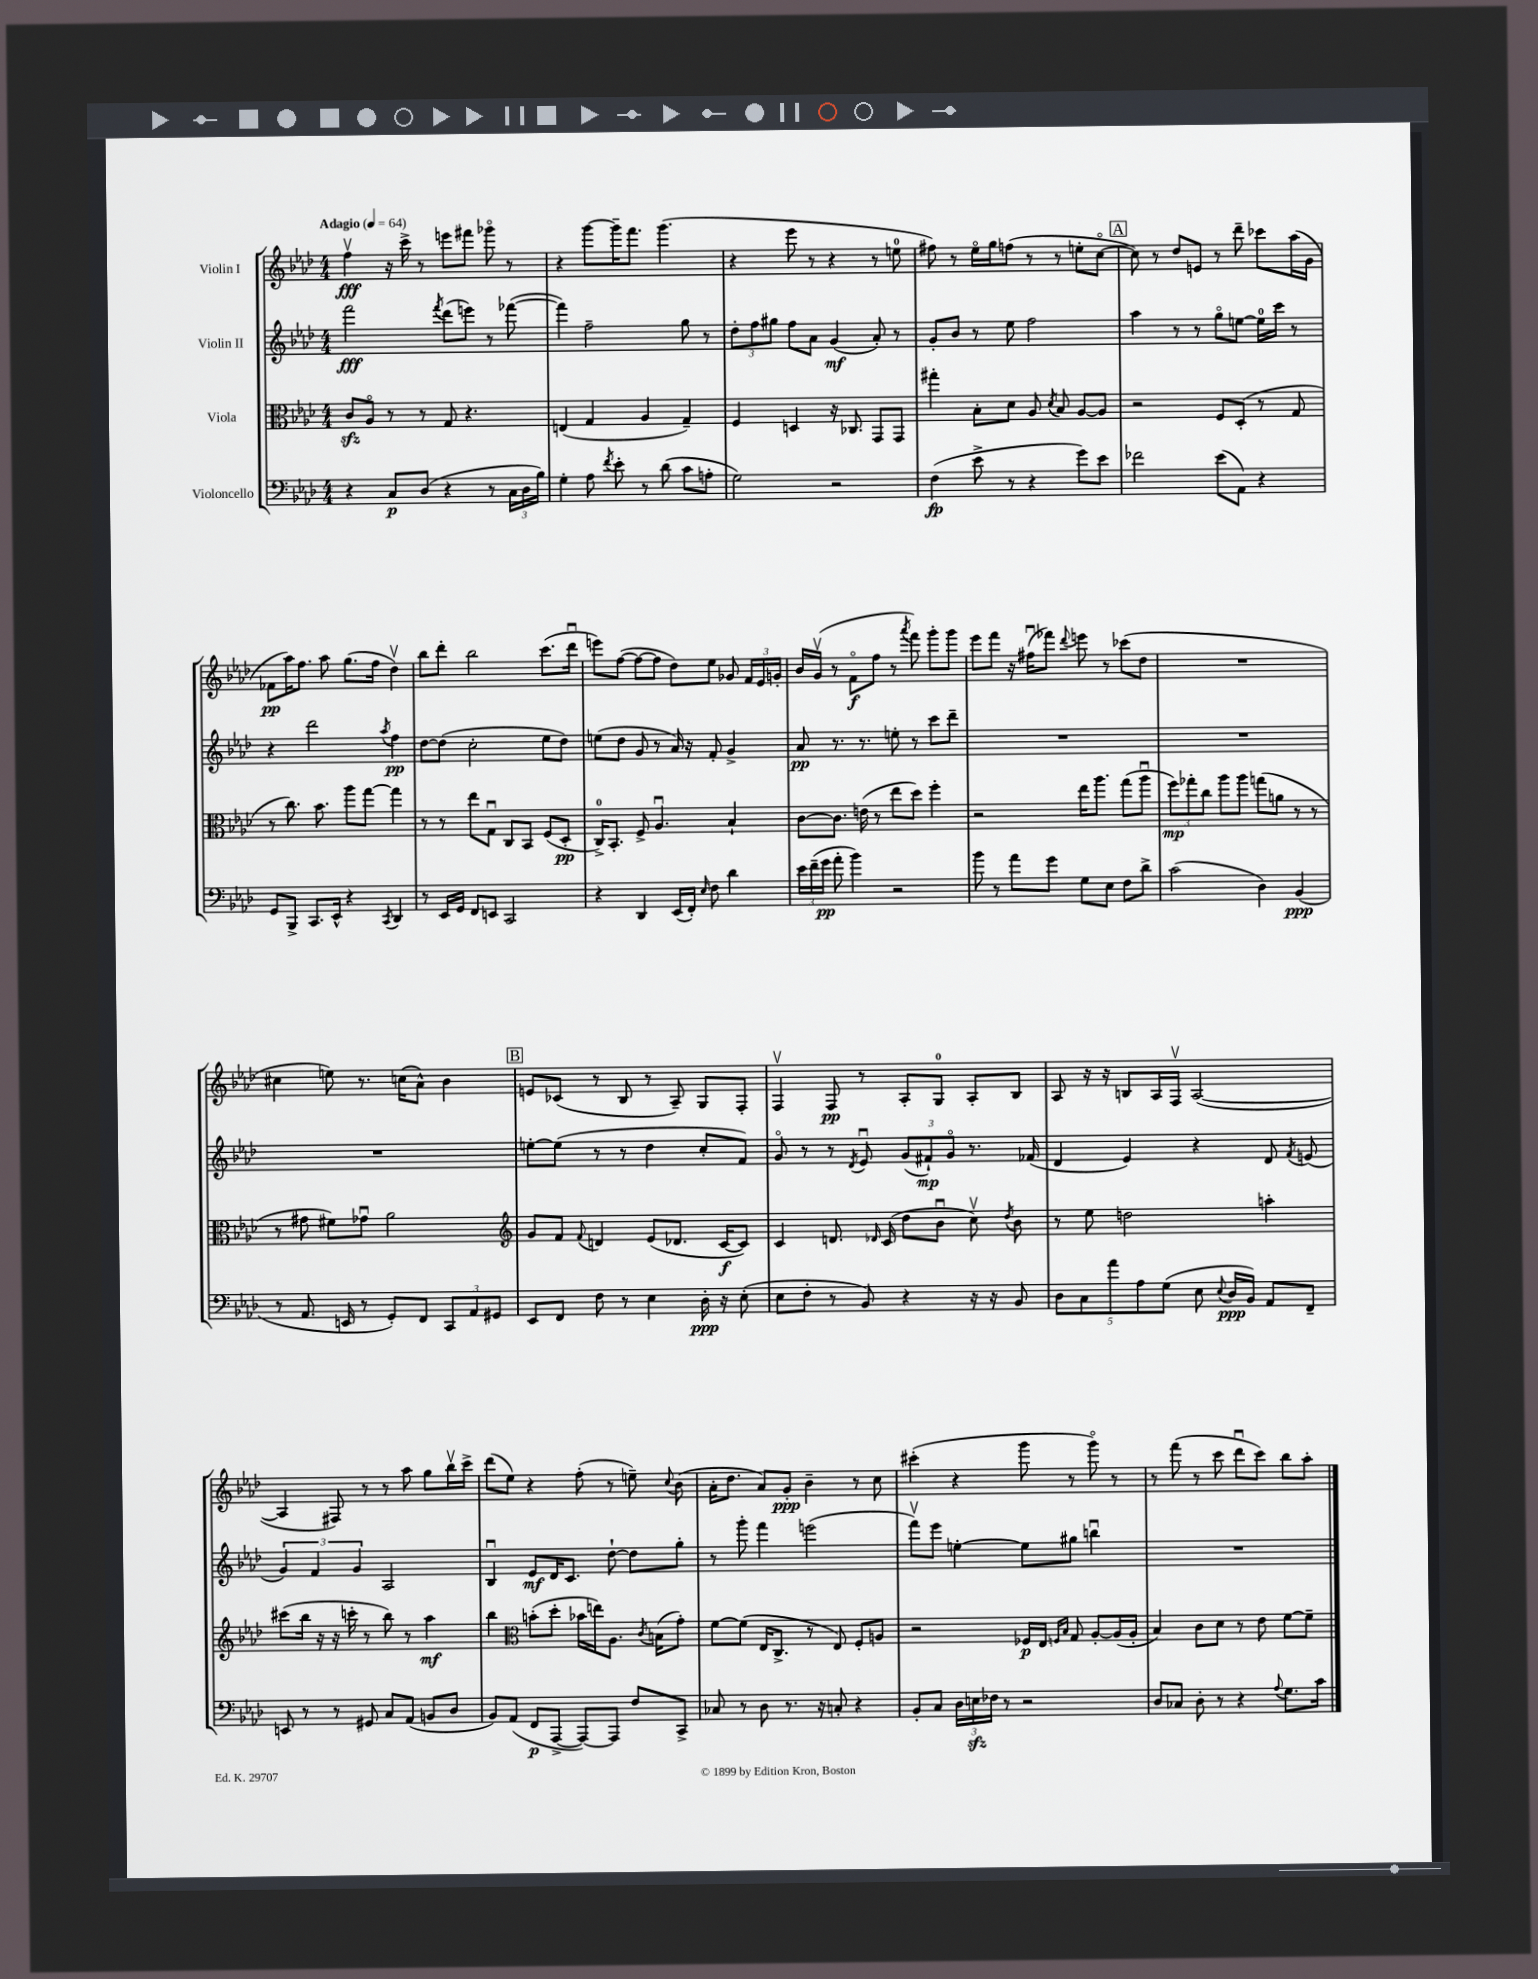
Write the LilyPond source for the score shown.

<<
\new StaffGroup <<
\new Staff = "s0" \with { instrumentName = "Violin I" } {
    \clef treble \key aes \major \numericTimeSignature \time 4/4 \tempo "Adagio" 4 = 64
    \autoBeamOff f''4\upbow\fff r16 c'''16-> r8 e'''8[ fis'''8] ges'''8\flageolet r8 |
    r4 g'''8[~ g'''16-- f'''8.] g'''4.( |
    r4 ees'''8 r8 r4 r8 e''8-0 |
    fis''8) r8 ees''16[\flageolet g''16 f''8]( r8 r8 e''8[-. c''8]~\flageolet |
    \mark \markup { \box "A" } c''8) r8 des''8[ e'8] r8 des'''8-- ces'''8[ aes''16( g'16] |
    fes'8[\pp aes''16) f''8.] aes''8 g''8.[( f''16] des''4\upbow) |
    bes''8[ des'''8]-. bes''2 c'''8.[( des'''16]\downbow |
    e'''8[) f''8]~( f''8[~ f''8] des''8[) ees''8] ges'8 \tuplet 3/2 { f'16[ ees'16 g'16]-. } |
    bes'16[ g'16]\upbow( r8 f'8[\flageolet\f f''8] r8 \acciaccatura { aes'''8 } f'''8) g'''8[-. g'''8] |
    ees'''8[ f'''8] r16 fis''16[\downbow( fes'''8]) \appoggiatura { des'''8 } e'''8 r8 ces'''8[( des''8] |
    R1 |
    cis''4 e''8) r8. c''16[( aes'8]-^) bes'4 |
    \mark \markup { \box "B" } e'8[ ces'8]( r8 bes8 r8 aes8--) g8[ f8]-. |
    f4\upbow f8\pp r8 aes8[-. g8]-0 aes8[-. bes8] |
    aes8 r16 r16 b8[ aes16 f16]\upbow aes2~( |
    aes4 fis8) r8 r8 aes''8 g''8[ bes''16\upbow c'''16]-> |
    des'''8[( ees''8]) r4 f''8-.( r8 e''8--) \appoggiatura { c''8 } bes'8( |
    aes'16[-. des''8.] aes'8[) g'8]-.\ppp bes'4-- r8 c''8 |
    cis'''4-.( r4 g'''8 r8 g'''8\flageolet) r8 |
    r8 f'''8( r8 c'''8 des'''8[\downbow c'''8]) bes''8[ aes''8]-. \bar "|." |
}
\new Staff = "s1" \with { instrumentName = "Violin II" } {
    \clef treble \key aes \major \numericTimeSignature \time 4/4
    \autoBeamOff f'''2\fff \acciaccatura { f'''8 } des'''8[( e'''8]) r8 fes'''8~( |
    fes'''4) f''2-- g''8 r8 |
    \tuplet 3/2 { des''8[-. f''8 gis''8] } f''8[ aes'8] g'4\mf( aes'8-.) r8 |
    g'8[-. bes'8] r8 ees''8 f''2 |
    \mark \markup { \box "A" } aes''4 r8 r8 g''8[\flageolet e''8]~ e''16[-0 c'''16] r8 |
    r4 des'''2 \acciaccatura { aes''8 } f''4\pp |
    des''8[~ des''8]( c''2-. ees''8[ des''8]) |
    e''8[( des''8] g'8 r8 aes'16) r16 f'8-. g'4-> |
    aes'8\pp r8. r8. e''8-. r8 c'''8[ des'''8]-- |
    R1 |
    R1 |
    R1 |
    \mark \markup { \box "B" } e''8[~-. e''8]( r8 r8 des''4 c''8[-. f'8]) |
    g'8\flageolet r8 r8 \acciaccatura { des'8 } ees'8\downbow \tuplet 3/2 { g'8[( fis'8-!\mp) g'8]\flageolet } r8. fes'16( |
    des'4 ees'4) r4 des'8 \acciaccatura { f'8 } e'8( |
    \tuplet 3/2 { g'4) f'4 g'4 } aes2 |
    bes4\downbow ees'8[\mf des'16 c'8.] des''8~-! des''8[ g''8]-. |
    r8 g'''8-. f'''4 e'''2( |
    f'''8[\upbow) ees'''8] e''4~-. e''8[ gis''8] b''4\downbow |
    R1 \bar "|." |
}
\new Staff = "s2" \with { instrumentName = "Viola" } {
    \clef alto \key aes \major \numericTimeSignature \time 4/4
    \autoBeamOff c'8[\sfz aes8]\flageolet r8 r8 g8 r4. |
    e4( g4 aes4 g4--) |
    f4 d4 r16 ces8. g,8[ g,8] |
    gis''4-. bes8[-. des'8] aes8 \acciaccatura { des'8 } bes8 aes8[~ aes8] |
    \mark \markup { \box "A" } r2 f8[ des8]-.( r8 g8 |
    r8 c''8.) bes'8. aes''8[ g''8]~ g''4 |
    r8 r8 ees''8[ g8]\downbow c8[ bes,8] f8[( des8]-.\pp |
    c16[-0->) bes,8.]-. f8-> aes4.\downbow bes4-! |
    c'8[~ c'8.] e'16( r8 ees''8[ des''8]) f''4-. |
    r2 ees''16[ aes''8.] g''8[( aes''8]\downbow |
    \tuplet 3/2 { f''8[\mp) ges''8-. c''8] } aes''8[ aes''8] g''8[( a'8] r8 r8 |
    r8 gis'8 fis'8[) ges'8]\downbow aes'2 |
    \mark \markup { \box "B" } \clef treble g'8[ f'8] \appoggiatura { f'8 } d'4 ees'8[( des'8.] c'16[~\f c'8]) |
    c'4 d'8. \grace { des'16 } c'16( des''8[ bes'8]\downbow c''8\upbow) \acciaccatura { des''8 } bes'8 |
    r8 ees''8 d''2 a''4-. |
    cis'''8[( bes''16] r16 r16 c'''16-. r8 bes''8) r8 aes''4\mf |
    bes''4 \clef alto b'8[-.( des''8]-. bes'16[ e''16) aes8.] \acciaccatura { c'8 } b16[( g'8]-.) |
    f'8[~ f'8]( ees16[ c8.]-> r8 ees8) f8[-. a8] |
    r2 fes16[\p ees16] \grace { f16[ bes16] } g8 aes8[~-. aes16( aes16]-. |
    bes4) c'8[ des'8] r8 ees'8 f'8[~ f'8]-- \bar "|." |
}
\new Staff = "s3" \with { instrumentName = "Violoncello" } {
    \clef bass \key aes \major \numericTimeSignature \time 4/4
    \autoBeamOff r4 c8[\p des8]( r4 r8 \tuplet 3/2 { c16[ des16 bes16]) } |
    g4-. aes8 \acciaccatura { f'8 } ees'8-. r8 des'8( c'8[ a8]-. |
    g2) r2 |
    f4\fp( ees'8-> r8 r4 g'8[) ees'8] |
    \mark \markup { \box "A" } fes'2 ees'8[( aes,8]) r4 |
    g,8[ bes,,8]-> c,8.[ ees,16]-^ r4 \acciaccatura { c,8 } des,4 |
    r8 ees,16[ g,16] f,8[ e,8] c,2 |
    r4 des,4 ees,16[( f,16]-.) \grace { ees16 } f8 des'4 |
    \tuplet 3/2 { ees'16[ f'16--( g'16]\pp } aes'8-. bes'4) r2 |
    bes'8 r8 aes'8[ g'8] g8[ ees8] f8[ des'8]-> |
    c'2( des4) bes,4\ppp( |
    r8 aes,8. e,16 r8 g,8[-.) f,8] \tuplet 3/2 { c,8[ aes,8 gis,8] } |
    \mark \markup { \box "B" } ees,8[ f,8] f8 r8 ees4 des16-.\ppp r16 ees8-.( |
    ees8[ f8]-. r8 bes,8) r4 r16 r16 bes,8 |
    \tuplet 5/4 { des8[ c8 aes'8 aes8 g8]( } ees8 \appoggiatura { ees8 } des16[\ppp bes,16]) aes,8[ f,8]-- |
    e,8 r8 r8 gis,8 c8[ aes,8]( b,8[ des8] |
    bes,8[) aes,8]( f,8[\p aes,,8]~-> aes,,8[~) aes,,8] f8[ c,8]-> |
    ces8 r8 des8 r8. r16 c8-. r4 |
    bes,8[-. c8] \tuplet 3/2 { des16[ e16\sfz fes16] } r8 r2 |
    des8[ ces8] des8-. r8 r4 \appoggiatura { aes8 } g8.[ c'16] \bar "|." |
}
>>
>>
\layout { \context { \Score \remove "Bar_number_engraver" } }
